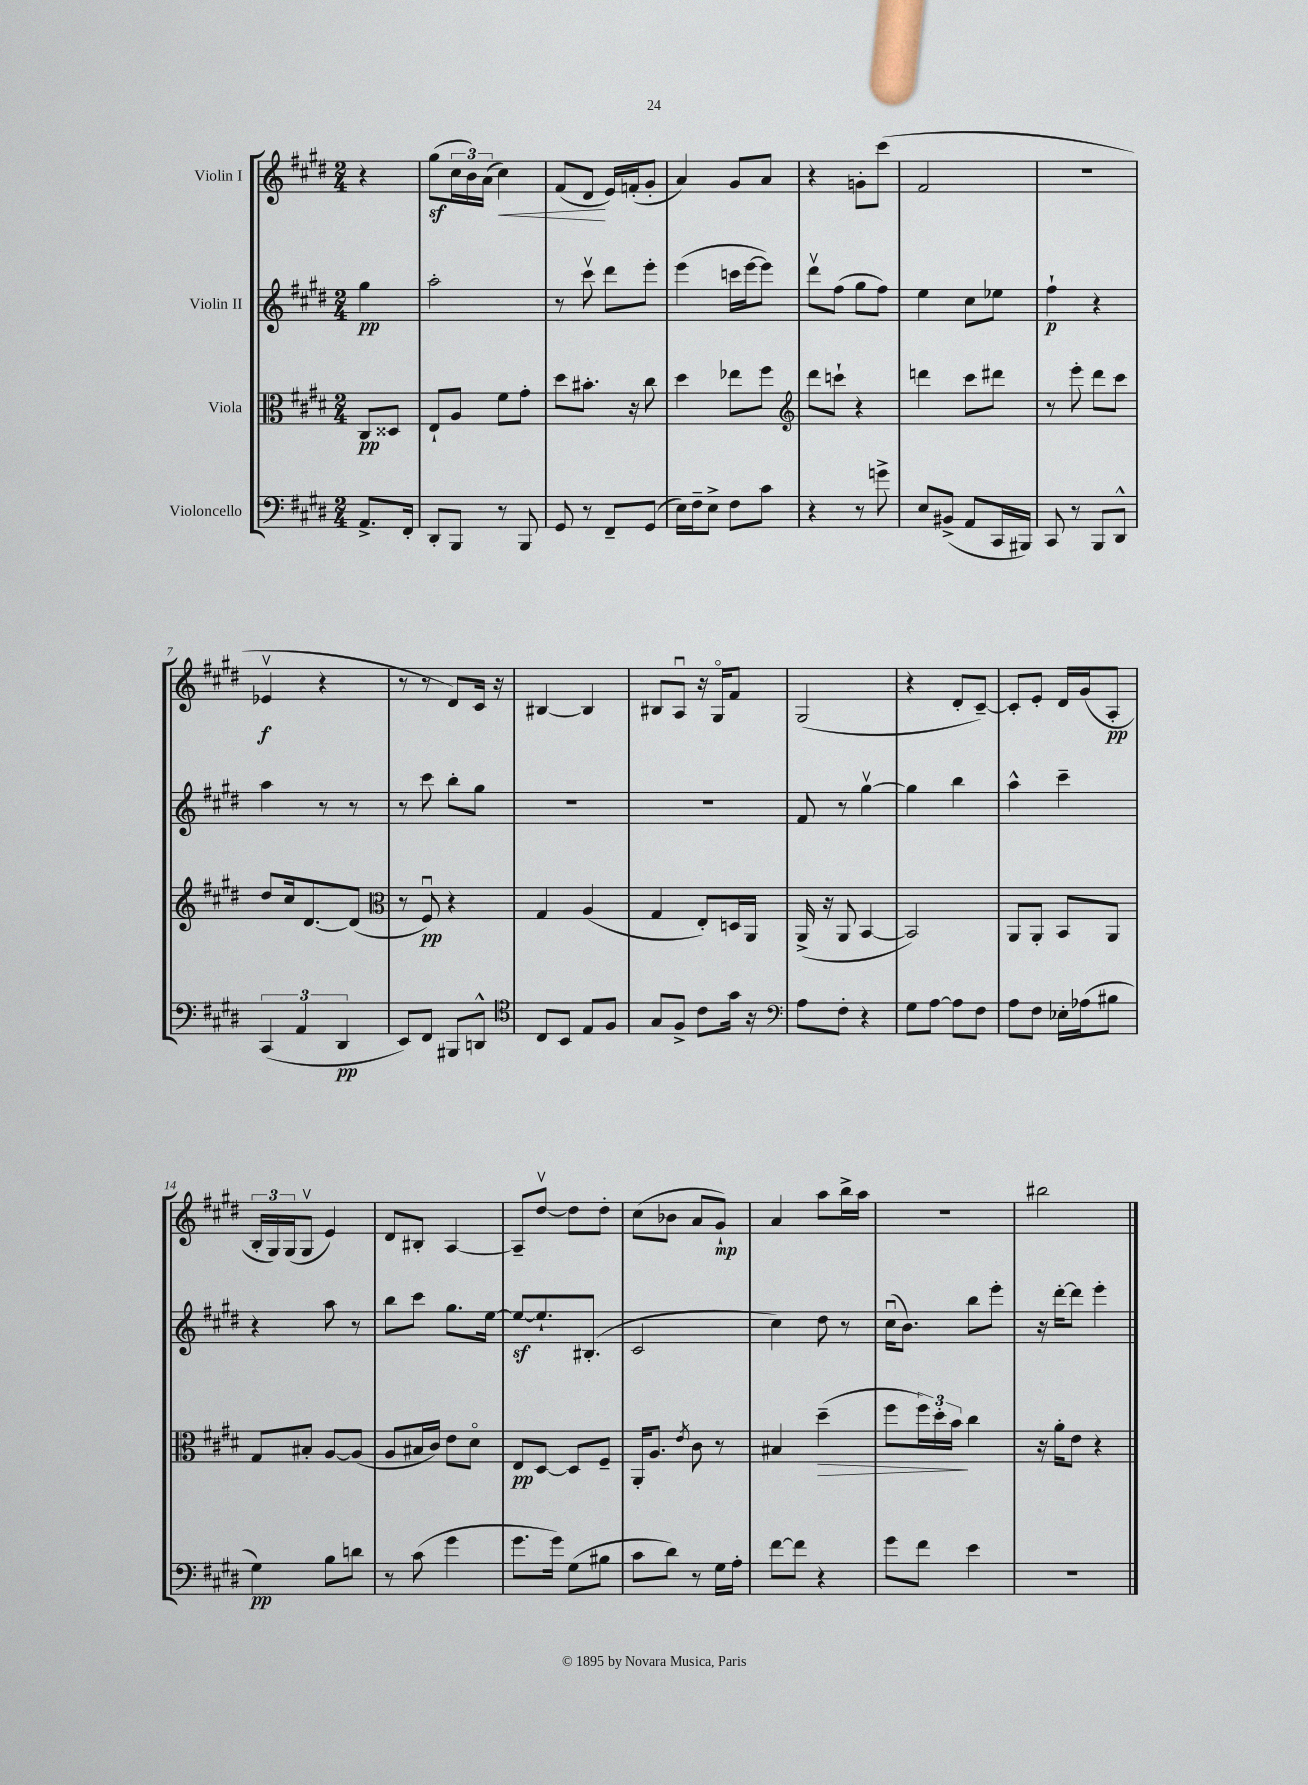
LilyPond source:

<<
\new StaffGroup <<
\new Staff = "s0" \with { instrumentName = "Violin I" } {
    \clef treble \key e \major \numericTimeSignature \time 2/4 \partial 4
    r4 |
    gis''8\sf( \tuplet 3/2 { cis''16 b'16) a'16( } cis''4\<) |
    fis'8( dis'8\! e'16) f'16-.( gis'8-. |
    a'4) gis'8 a'8 |
    r4 g'8-. cis'''8( |
    fis'2 |
    r2 |
    ees'4\upbow\f r4 |
    r8 r8 dis'8) cis'16 r16 |
    bis4~ bis4 |
    bis8 a8\downbow r16 gis16\flageolet fis'8 |
    gis2( |
    r4 dis'8-. cis'8~--) |
    cis'8-. e'8-. dis'16 gis'16( a8-.\pp |
    \tuplet 3/2 { b16-. gis16) gis16( } gis8\upbow e'4) |
    dis'8 bis8-. a4~ |
    a8-- dis''8~\upbow dis''8 dis''8-. |
    cis''8( bes'8 a'8 gis'8-!\mp) |
    a'4 a''8 b''16-> a''16 |
    r2 |
    bis''2 \bar "|." |
}
\new Staff = "s1" \with { instrumentName = "Violin II" } {
    \clef treble \key e \major \numericTimeSignature \time 2/4 \partial 4
    gis''4\pp |
    a''2-. |
    r8 cis'''8\upbow dis'''8 e'''8-. |
    e'''4( c'''16 e'''16~ e'''8) |
    dis'''8\upbow fis''8( gis''8 fis''8) |
    e''4 cis''8 ees''8 |
    fis''4-!\p r4 |
    a''4 r8 r8 |
    r8 cis'''8 b''8-. gis''8 |
    R2 |
    R2 |
    fis'8 r8 gis''4~\upbow |
    gis''4 b''4 |
    a''4-^ cis'''4-- |
    r4 a''8 r8 |
    b''8 cis'''8 gis''8. e''16~ |
    e''8~\sf e''8.-! bis8.-.( |
    cis'2 |
    cis''4) dis''8 r8 |
    cis''16\downbow( b'8.) b''8 e'''8-. |
    r16 dis'''16~-. dis'''8 e'''4-. \bar "|." |
}
\new Staff = "s2" \with { instrumentName = "Viola" } {
    \clef alto \key e \major \numericTimeSignature \time 2/4 \partial 4
    cis8\pp disis8 |
    e8-! a8 fis'8 gis'8-. |
    dis''8 bis'8.-. r16 cis''8 |
    dis''4 ees''8 fis''8 |
    \clef treble dis'''8 c'''8-! r4 |
    d'''4 cis'''8 dis'''8 |
    r8 e'''8-. dis'''8 cis'''8 |
    dis''8 cis''16 dis'8.~ dis'8( |
    \clef alto r8 fis8\downbow\pp) r4 |
    gis4 a4( |
    gis4 e8-.) d16 a,16 |
    a,16->( r16 a,8 b,4~ |
    b,2) |
    a,8 a,8-. b,8 a,8 |
    gis8 bis8-. a8~ a8( |
    a8 bis16 cis'16) e'8 dis'8\flageolet |
    e8\pp dis8~ dis8 fis8-- |
    a,16-. a8. \acciaccatura { e'8 } cis'8 r8 |
    bis4 dis''4--\>( |
    fis''8 \tuplet 3/2 { fis''16) dis''16-. b'16\! } cis''4 |
    r16 a'16-. e'8 r4 \bar "|." |
}
\new Staff = "s3" \with { instrumentName = "Violoncello" } {
    \clef bass \key e \major \numericTimeSignature \time 2/4 \partial 4
    a,8.-> fis,16-. |
    dis,8-. b,,8 r8 b,,8 |
    gis,8 r8 fis,8-- gis,8( |
    e16) fis16-- e8-> fis8 cis'8 |
    r4 r8 g'8-> |
    e8 bis,8->( a,8 cis,16 bis,,16) |
    cis,8 r8 b,,8 dis,8-^ |
    \tuplet 3/2 { cis,4( a,4 dis,4\pp } |
    e,8) fis,8 bis,,8 d,8-^ |
    \clef tenor cis8 b,8 e8 fis8 |
    gis8 fis8-> cis'8 gis'16 r16 |
    \clef bass a8 fis8-. r4 |
    gis8 a8~ a8 fis8 |
    a8 fis8 ees16-. aes16( bis8 |
    gis4\pp) b8 d'8 |
    r8 cis'8( gis'4 |
    gis'8. gis'16) gis8( bis8 |
    cis'8 dis'8) r8 gis16 a16-. |
    fis'8~ fis'8 r4 |
    gis'8 fis'8 e'4 |
    R2 \bar "|." |
}
>>
>>
